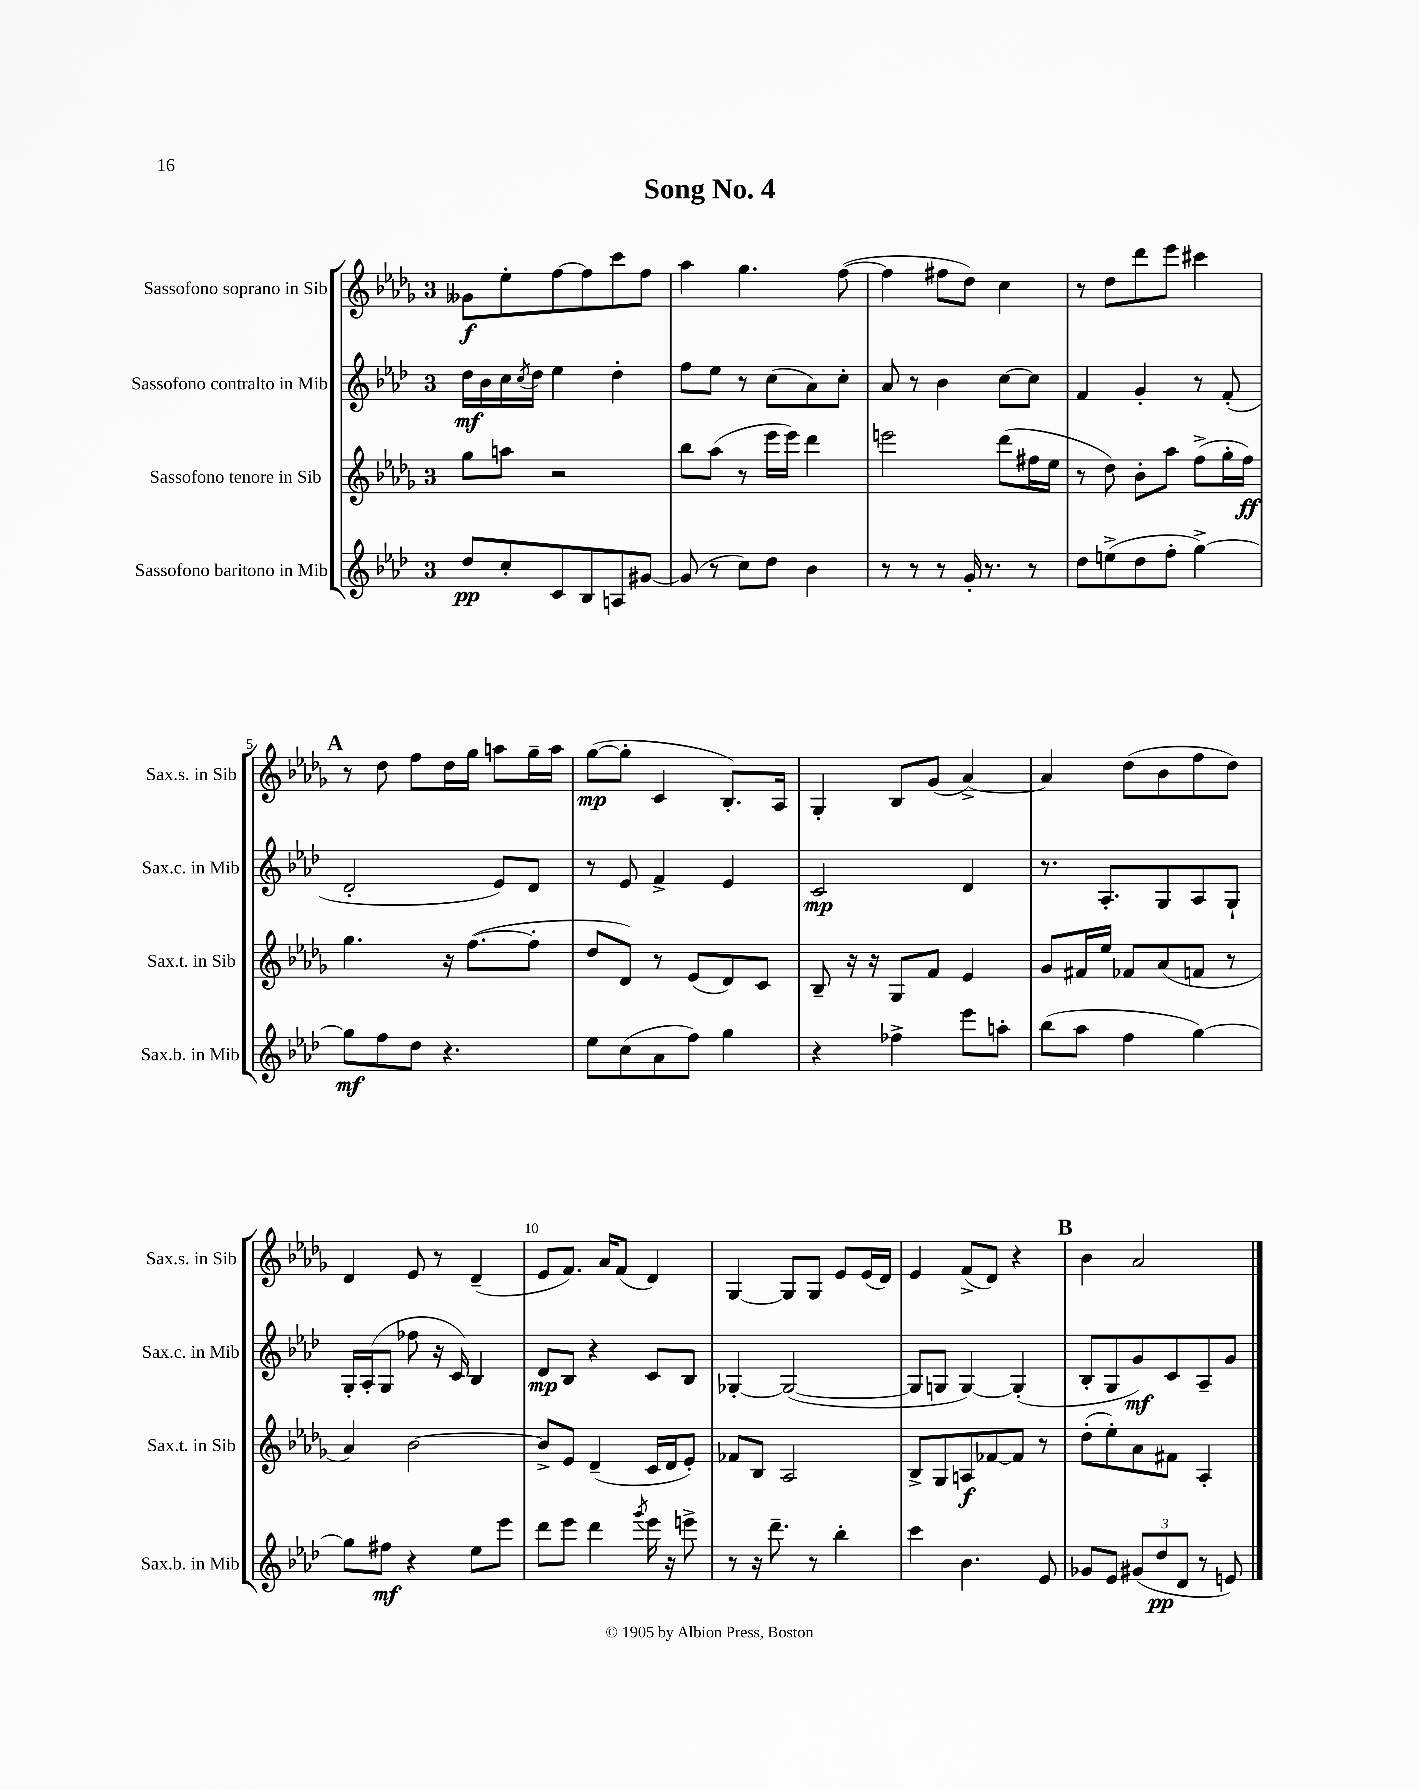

**kern	**kern	**kern	**kern
*staff4	*staff3	*staff2	*staff1
*clefG2	*clefG2	*clefG2	*clefG2
*k[b-e-a-d-]	*k[b-e-a-d-g-]	*k[b-e-a-d-]	*k[b-e-a-d-g-]
*M3/4	*M3/4	*M3/4	*M3/4
8dd-	8gg-	16dd-	8g--
.	.	16b-	.
8cc'	8aa	16cc	8ee-'
.	.	8qcc	.
.	.	16dd-	.
8c	2r	4ee-	[8ff
8B-	.	.	8ff]
8A	.	4dd-'	8ccc
[8g#	.	.	8ff
=	=	=	=
(8g#]	8bb-	8ff	4aa-
8r	(8aa-	8ee-	.
8cc)	8r	8r	4.gg-
8dd-	16eee-	(8cc	.
.	16eee-)	.	.
4b-	4ddd-	8a-)	.
.	.	8cc'	([8ff
=	=	=	=
8r	2eee	8a-	4ff]
8r	.	8r	.
8r	.	4b-	8ff#
16g'	.	.	8dd-)
8.r	.	.	.
.	(8ddd-	[8cc	4cc
8r	16ff#	8cc]	.
.	16ee-	.	.
=	=	=	=
8dd-	8r	4f	8r
(8ee^	8dd-)	.	8dd-
8dd-	8b-'	4g'	8ddd-
8ff'	8aa-	.	8eee-
[4gg^)	(8ff^	8r	4ccc#
.	16gg-'	(8f'	.
.	16ff)	.	.
=	=	=	=
8gg]	4.gg-	2d-'	8r
8ff	.	.	8dd-
8dd-	.	.	8ff
4.r	16r	.	16dd-
.	([8.ff	.	16gg-
.	.	8e-)	8aa
.	8ff']	8d-	16gg-~
.	.	.	16aa
=	=	=	=
8ee-	8dd-	8r	([8gg-
(8cc	8d-)	8e-	8gg-']
8a-	8r	4f^	4c
8ff)	(8e-	.	.
4gg	8d-)	4e-	8.B-')
.	8c	.	.
.	.	.	16A-
=	=	=	=
4r	8B-~	2c	4G-'
.	16r	.	.
.	16r	.	.
4ff-^	8G-	.	8B-
.	8f	.	(8g-
8eee-	4e-	4d-	[4a-^)
8aa'	.	.	.
=	=	=	=
(8bb-	8g-	8.r	4a-]
8aa-	16f#	.	.
.	16ee-	8.A-'	.
4ff	8f-	.	(8dd-
.	(8a-	8G	8b-
[4gg)	8f	8A-	8ff
.	8r	8G`	8dd-)
=	=	=	=
8gg]	4a-)	16G'	4d-
.	.	(16A-'	.
8ff#	.	8G	.
4r	[2b-	8ff-	8e-
.	.	16r	8r
.	.	16c)	.
8ee-	.	4B-	(4d-~
8eee-	.	.	.
=	=	=	=
8ddd-	8b-^]	8d-	8e-
8eee-	8e-	8B-	8.f)
4ddd-	(4d-~	4r	.
.	.	.	16a-
.	.	.	(8f
8qggg	.	.	.
16eee-	16c	8c	4d-)
16r	16d-	.	.
8eee^	8e-')	8B-	.
=	=	=	=
8r	8f-	[4G-'	[4G-
16r	8B-	.	.
8.ddd-~	.	.	.
.	2A-	(2G-_	8G-]
8r	.	.	8G-
4bb-'	.	.	8e-
.	.	.	(16e-
.	.	.	16d-)
=	=	=	=
4ccc	8B-^	8G-]	4e-
.	8G-	8G	.
4.b-	8A	[4G)	(8f^
.	[8f-	.	8d-)
.	8f-]	(4G']	4r
8e-	8r	.	.
=	=	=	=
8g-	(8dd-'	8B-'	4b-
8e-	8ee-')	8G	.
(12g#	8a-	8g)	2a-
12dd-	.	.	.
.	8f#	8c	.
12d-	.	.	.
8r	4A-'	8A-~	.
8e)	.	8g	.
==	==	==	==
*-	*-	*-	*-
